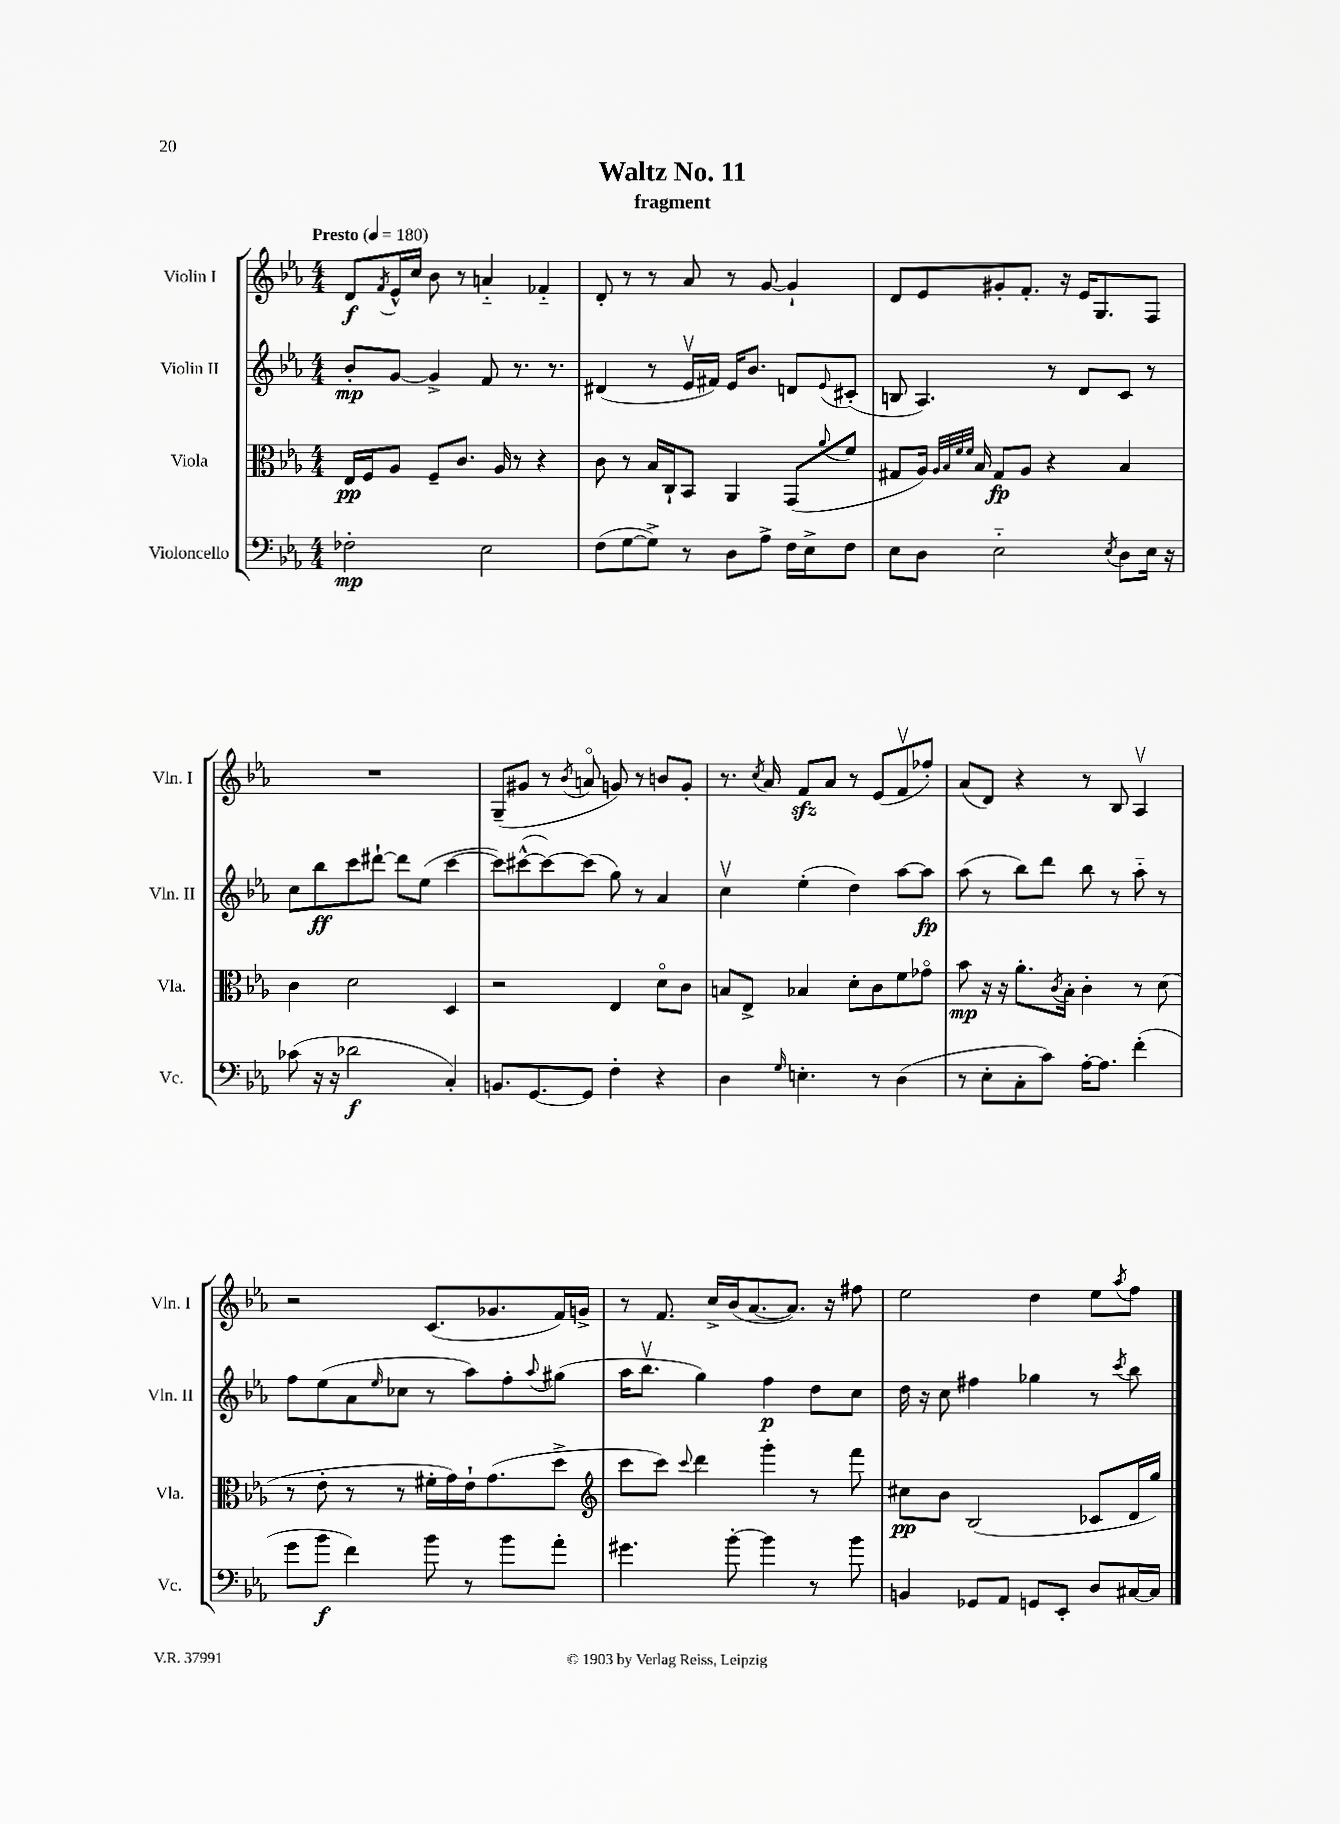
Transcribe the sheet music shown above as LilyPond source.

\header { title = "Waltz No. 11" subtitle = "fragment" }
<<
\new StaffGroup <<
\new Staff = "s0" \with { instrumentName = "Violin I" shortInstrumentName = "Vln. I" } {
    \clef treble \key ees \major \numericTimeSignature \time 4/4 \tempo "Presto" 4 = 180
    d'8\f \acciaccatura { f'8 } ees'16-^ c''16 bes'8 r8 a'4-_ fes'4-_ |
    d'8-. r8 r8 aes'8 r8 g'8~ g'4-! |
    d'8 ees'8 gis'8-. f'8.-. r16 ees'16 g8. f8 |
    R1 |
    g8--( gis'8 r8 \acciaccatura { bes'8 } a'8\flageolet g'8) r8 b'8 g'8-. |
    r8. \acciaccatura { c''8 } aes'16 f'8\sfz aes'8 r8 ees'8( f'8\upbow fes''8-.) |
    aes'8( d'8) r4 r8 bes8 aes4\upbow |
    r2 c'8.( ges'8. f'16) g'16-> |
    r8 f'8. c''16-> bes'16( aes'8.~ aes'8.) r16 fis''8 |
    ees''2 d''4 ees''8 \acciaccatura { aes''8 } f''8 \bar "|." |
}
\new Staff = "s1" \with { instrumentName = "Violin II" shortInstrumentName = "Vln. II" } {
    \clef treble \key ees \major \numericTimeSignature \time 4/4
    bes'8-.\mp g'8~ g'4-> f'8 r8. r8. |
    dis'4( r8 ees'16\upbow fis'16) ees'16 bes'8. d'8 \appoggiatura { ees'8 } cis'8-.( |
    b8 aes4.) r8 d'8 c'8 r8 |
    c''8 bes''8\ff c'''8 dis'''8~-! dis'''8 ees''8( c'''4~ |
    c'''8) cis'''8~-^( cis'''8~) cis'''8( g''8) r8 aes'4 |
    c''4\upbow ees''4-.( d''4) aes''8~ aes''8\fp |
    aes''8( r8 bes''8) d'''8 bes''8 r8 aes''8-_ r8 |
    f''8 ees''8( aes'8 \grace { ees''16 } ces''8 r8 aes''8) f''8-. \appoggiatura { aes''8 } gis''8( |
    aes''16 bes''8.\upbow g''4) f''4\p d''8 c''8 |
    d''16 r16 c''8 fis''4 ges''4 r8 \acciaccatura { c'''8 } bes''8 \bar "|." |
}
\new Staff = "s2" \with { instrumentName = "Viola" shortInstrumentName = "Vla." } {
    \clef alto \key ees \major \numericTimeSignature \time 4/4
    ees16\pp f16 aes8 f8-- c'8. aes16 r8 r4 |
    c'8 r8 bes16 c16-! bes,8 aes,4 g,8( \appoggiatura { aes'8 } f'8 |
    gis8 aes16) \grace { aes32 bes32 f'32 f'32 } bes16 gis8\fp aes8 r4 bes4 |
    c'4 d'2 d4 |
    r2 ees4 d'8\flageolet c'8 |
    b8 ees8-> bes4 d'8-. c'8 f'8 ges'8\flageolet |
    bes'8\mp r16 r16 aes'8.-. \acciaccatura { c'8 } bes16-. c'4-. r8 d'8( |
    r8 ees'8-. r8 r8 fis'16-. g'16) ees'16-! g'8.( d''8-> |
    \clef treble c'''8 c'''8) \appoggiatura { c'''8 } d'''4 g'''4-. r8 f'''8 |
    cis''8\pp bes'8 bes2( ces'8 d'16 g''16) \bar "|." |
}
\new Staff = "s3" \with { instrumentName = "Violoncello" shortInstrumentName = "Vc." } {
    \clef bass \key ees \major \numericTimeSignature \time 4/4
    fes2-.\mp ees2 |
    f8( g8~ g8->) r8 d8 aes8-> f16 ees16-> f8 |
    ees8 d8 ees2-_ \acciaccatura { ees8 } d8 ees16 r16 |
    ces'8( r16 r16 des'2\f c4-.) |
    b,8. g,8.~ g,8 f4-. r4 |
    d4 \grace { g16 } e4.-. r8 d4( |
    r8 ees8-. c8-. c'8) aes16~-. aes8. f'4-.( |
    g'8 bes'8\f f'4) bes'8 r8 bes'8 aes'8-. |
    gis'4. bes'8~-. bes'4 r8 bes'8 |
    b,4 ges,8 aes,8 g,8 ees,8-. d8 cis16~ cis16 \bar "|." |
}
>>
>>
\layout { \context { \Score \remove "Bar_number_engraver" } }
